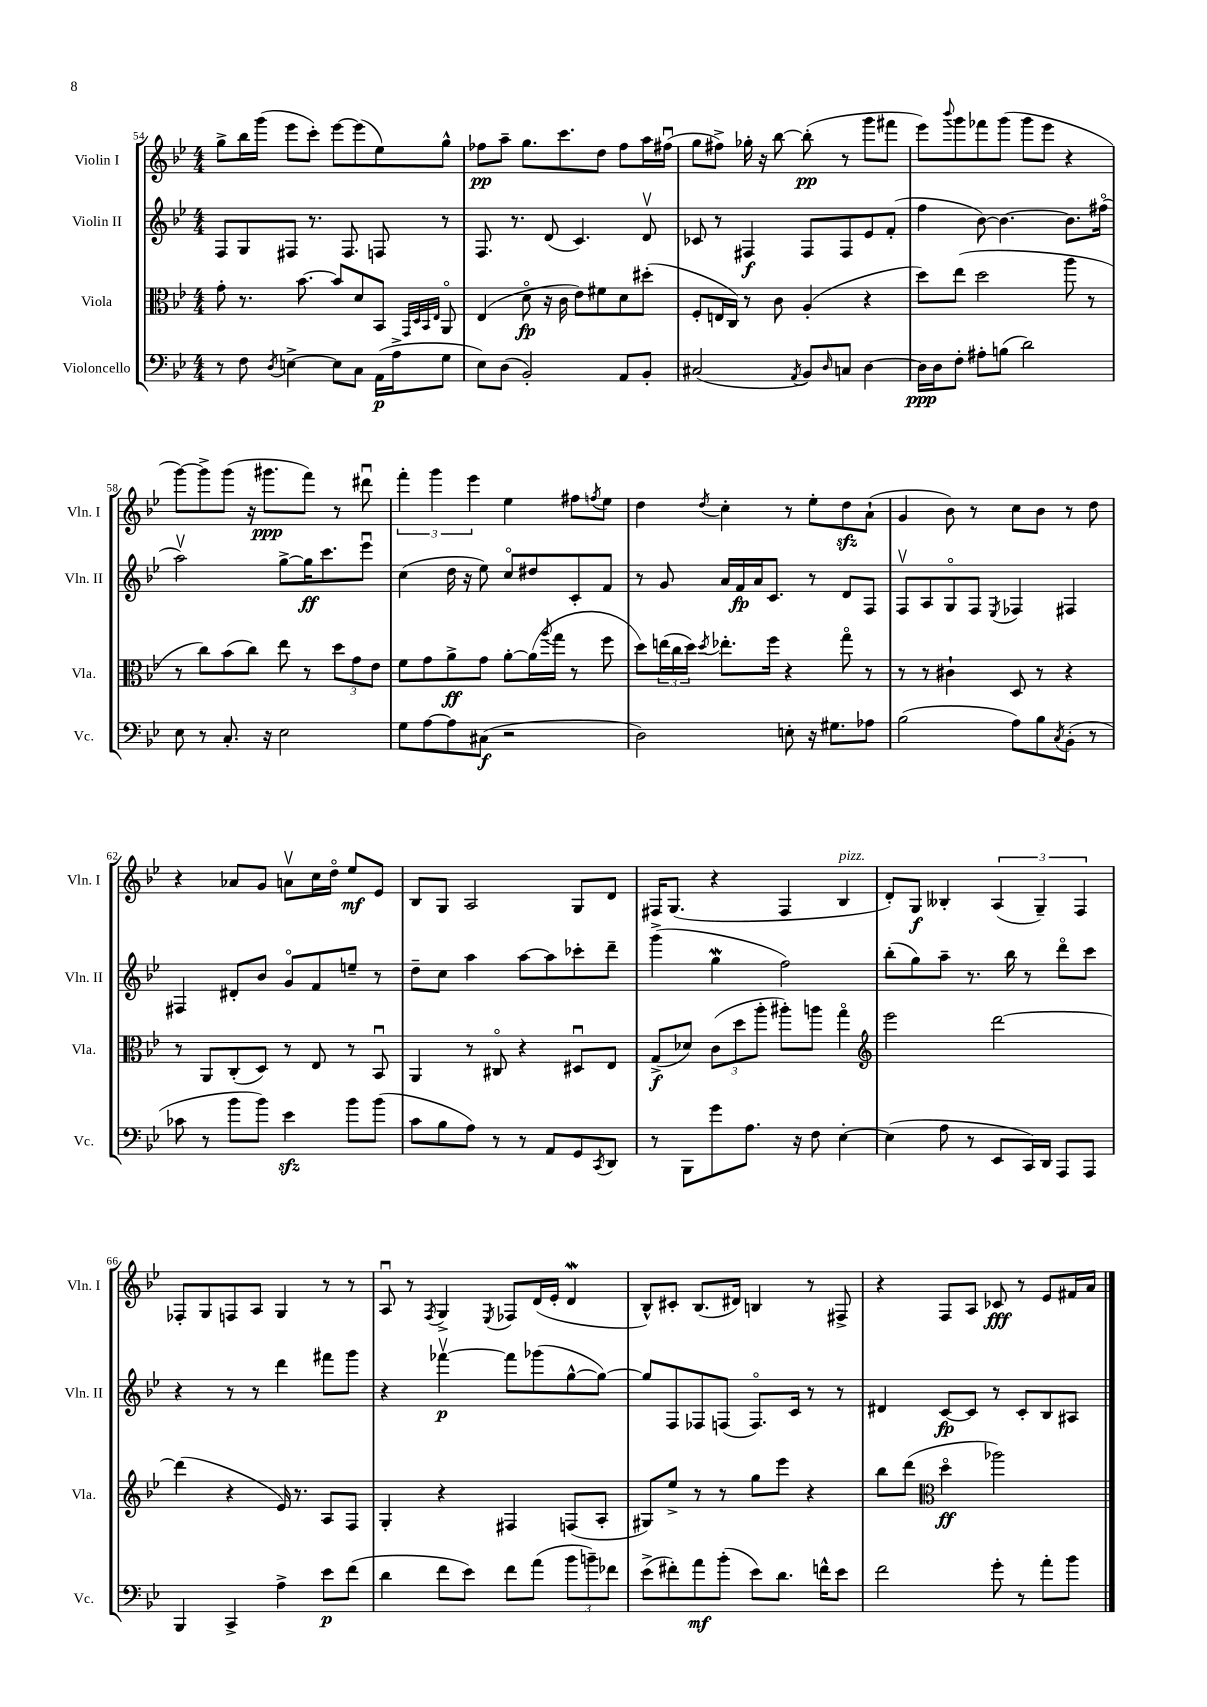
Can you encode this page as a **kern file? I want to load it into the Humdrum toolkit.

**kern	**kern	**kern	**kern
*staff4	*staff3	*staff2	*staff1
*clefF4	*clefC3	*clefG2	*clefG2
*k[b-e-]	*k[b-e-]	*k[b-e-]	*k[b-e-]
*M4/4	*M4/4	*M4/4	*M4/4
8r	8g'	8F	8gg^
8F	8.r	8G	16bb-
.	.	.	(16ggg
8qD	.	.	.
[4E^	.	8F#	8eee-
.	[8.b-	.	.
.	.	8.r	8ccc')
8E]	8b-]	.	[8eee-
.	.	8.F#	.
8C	8d	.	(8eee-]
(16AA	8BB-	8F	8ee-)
16A^	.	.	.
.	32qqGG	.	.
.	32qqD	.	.
.	32qqBB-	.	.
.	32qqE-	.	.
8G	8AAo	8r	8gg^^
=	=	=	=
8E-)	(4E-	8.F	8ff-
(8D	.	.	8aa~
.	.	8.r	.
2BB-')	8do	.	8.gg
.	16r	(8d	.
.	16c	.	8.ccc
.	8e-)	4.c)	.
.	8f#	.	8dd
8AA	8d	.	8ff-
8BB-'	(8dd#'	8dv	16aa
.	.	.	(16ff#u
=	=	=	=
(2C#	8F'	8c-	8gg
.	16E	8r	8ff#^)
.	16C)	.	.
.	8r	4F#	16gg-'
.	.	.	16r
.	8c	.	[8bb-
8qAA	.	.	.
8BB-)	(4A'	8F#	(8bb-']
16qqD	.	.	.
8C	.	8F#	8r
[4D	4r	8e-	8ggg
.	.	(8f'	8fff#
=	=	=	=
16D]	8dd)	4ff	8eee-)
16D	.	.	.
.	.	.	8qqbbb-
8F'	(8ee-	.	8ggg
8A#'	2dd	[8b-)	8fff-
(8B	.	4.b-_	(8ggg
2d)	.	.	8ggg
.	.	.	8eee-
.	8aa	8.b-]	4r
.	8r	.	.
.	.	(16ff#o	.
=	=	=	=
8E-	8r	2aav)	[8ggg)
8r	8cc)	.	8ggg^]
8.C'	(8b-	.	(8ggg
.	8cc)	.	16r
16r	.	.	8.ggg#
2E-	8ee-	[8gg^	.
.	8r	16gg]	8fff)
.	.	8.ccc	.
.	12dd	.	8r
.	12g	.	.
.	.	8eee-u	8ddd#u
.	12e-	.	.
=	=	=	=
8G	8f	(4cc	6fff'
[8A	8g	.	.
.	.	.	6ggg
8A]	8a^	16dd	.
.	.	16r	.
.	.	.	6eee-
(8C#	8g	8ee-)	.
2r	[8a'	8cco	4ee-
.	(16a]	8dd#	.
.	8qaa	.	.
.	16gg	.	.
.	8r	8c'	8ff#
.	.	.	8qff
.	8ff	8f	8ee-
=	=	=	=
2D)	8dd)	8r	4dd
.	(24ee	8g	.
.	24cc	.	.
.	24dd)	.	.
.	8qdd	.	8qdd
.	8.ee-'	16a	4cc'
.	.	16f	.
.	.	16a	.
.	16ff	8.c	.
8E'	4r	.	8r
16r	.	8r	8ee-'
8.G#	.	.	.
.	8ggo	8d	8dd
8A-	8r	8F	(8a`
=	=	=	=
(2B-	8r	8Fv	4g
.	8r	8A	.
.	4c#`	8Go	8b-)
.	.	8F	8r
.	.	8qE-	.
8A)	8D	4F-	8cc
8B-	8r	.	8b-
8qC	.	.	.
(8BB-'	4r	4F#	8r
8r	.	.	8dd
=	=	=	=
8c-	8r	4F#	4r
8r	8AA	.	.
8b-	(8C'	8d#'	8a-
8b-)	8D)	8b-	8g
4e-	8r	8go	8av
.	8E-	8f	16cc
.	.	.	16ddo
8b-	8r	8ee~	8ee-
(8b-	8BB-u	8r	8e-
=	=	=	=
8c	4AA	8dd~	8B-
8B-	.	8cc	8G
8A)	8r	4aa	2A
8r	8C#o	.	.
8r	4r	[8aa	.
8AA	.	8aa]	.
8GG	8D#u	8ccc-'	8G
8qCC	.	.	.
8DD	8E-	8ddd~	8d
=	=	=	=
8r	(8G^	(4ggg^	16F#
.	.	.	(8.G
8BBB-	8d-)	.	.
8g	(12c	4gg	4r
.	12dd	.	.
8.A	.	.	.
.	12aa'	.	.
.	8aa#')	2ff)	4F#
16r	.	.	.
8F	8aa	.	.
[4E-'	4ggo	.	4B-
=	=	=	=
*	*clefG2	*	*
(4E-]	2eee-	(8bb-'	8d')
.	.	8gg)	8G
8A	.	8aa~	4B--'
8r	.	8.r	.
8EE-	[2ddd	.	(6A
.	.	16bb-	.
16CC)	.	8r	.
.	.	.	6G~)
16DD	.	.	.
8AAA	.	8dddo	.
.	.	.	6F
8AAA	.	8ccc	.
=	=	=	=
4BBB-	(4ddd]	4r	8F-'
.	.	.	8G
4CC^	4r	8r	8F
.	.	8r	8A
4A^	16e-)	4ddd	4G
.	8.r	.	.
8e-	8A	8fff#	8r
(8f	8F	8ggg	8r
=	=	=	=
4d	4G'	4r	8Au
.	.	.	8r
.	.	.	8qF
8f	4r	[4fff-v	4G^
8e-)	.	.	.
.	.	.	8qE-
8f	4F#	8fff-]	8F-
(8a	.	(8ggg-	(16d
.	.	.	16e-'
12b-	(8F	[8gg^^	4d
12b~)	.	.	.
.	8A'	8gg_)	.
12f-	.	.	.
=	=	=	=
(8e-^	8G#)	8gg]	8B-^^)
8f#')	8ee-^	8F	8c#'
8a	8r	8F-	(8.B-
(8b-'	8r	(8F	.
.	.	.	16d#)
8e-)	8gg	8.Fo)	4B
8.d	8eee-	.	.
.	.	16c	.
.	4r	8r	8r
16f^^	.	.	.
8e-	.	8r	8F#^
=	=	=	=
2f	8bb-	4d#	4r
.	(8ddd	.	.
*	*clefC3	*	*
.	4ddo	[8c	8F
.	.	8c]	8A
8g'	2aa-)	8r	8c-
8r	.	8c'	8r
8a'	.	8B-	8e-
8b-	.	8A#	16f#
.	.	.	16a
==	==	==	==
*-	*-	*-	*-
